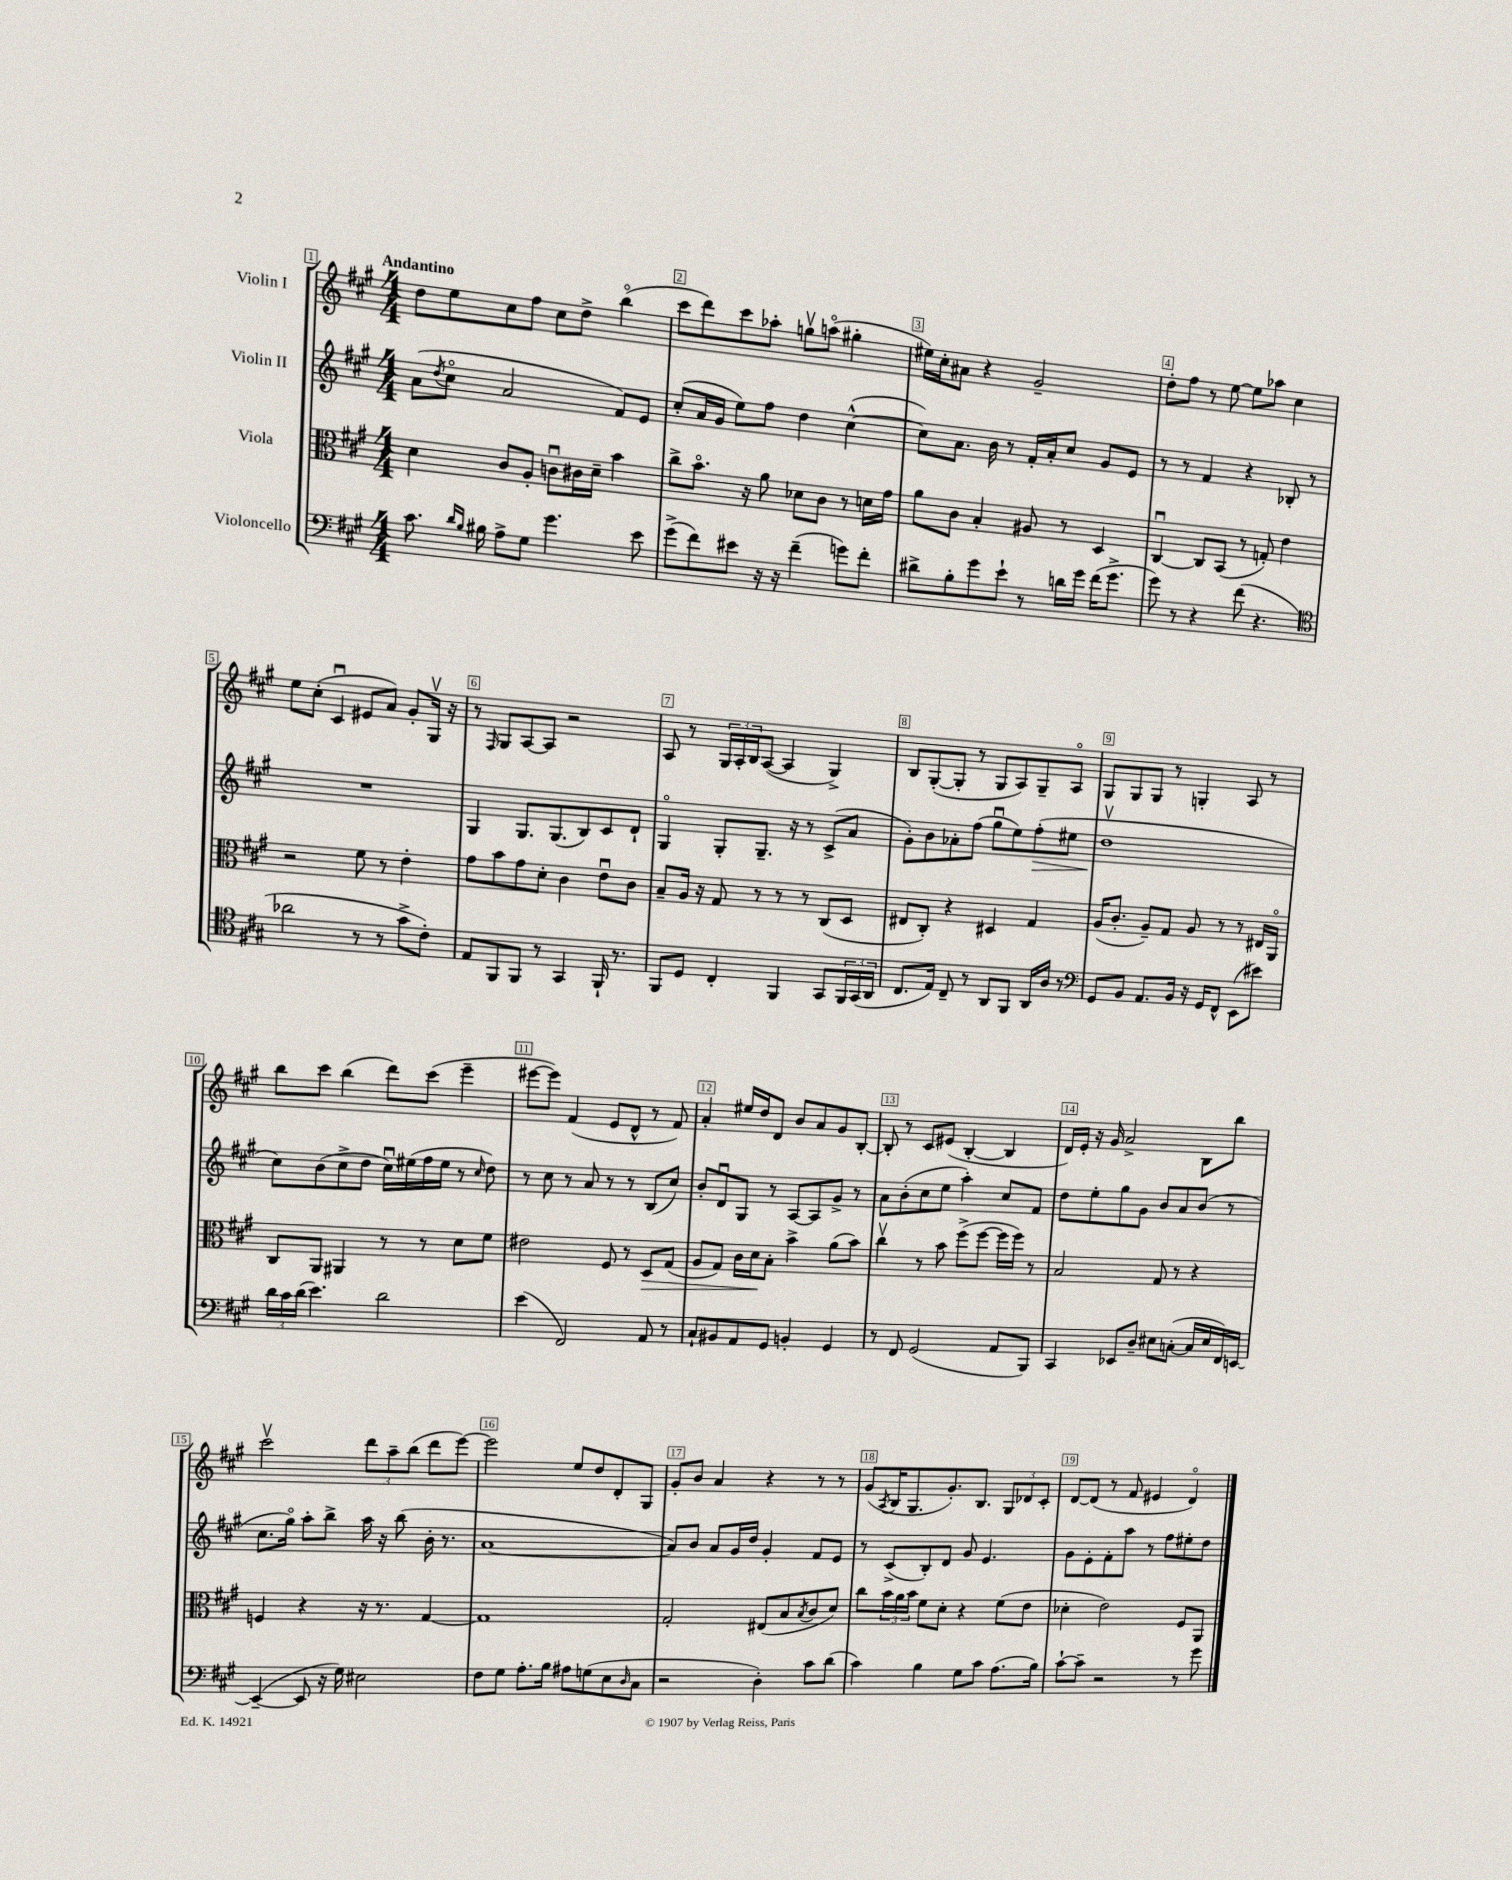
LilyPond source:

<<
\new StaffGroup <<
\new Staff = "s0" \with { instrumentName = "Violin I" } {
    \clef treble \key a \major \numericTimeSignature \time 4/4 \tempo "Andantino"
    d''8 e''8 cis''8 fis''8 cis''8 d''8-> b''4\flageolet( |
    cis'''8 d'''8) cis'''8 aes''8-. g''8\upbow a''8\flageolet( gis''4-. |
    eis''16) cis''16-. ais'8 r4 gis'2-- |
    d''8-. fis''8 r8 e''8~ e''8 aes''8 cis''4 |
    e''8 cis''8-.( cis'4\downbow eis'8 a'8) gis'8-. gis16\upbow r16 |
    r8 \grace { fis16 } gis8 a8~ a8 r2 |
    a8 r8 \tuplet 3/2 { gis16 a16-. b16 } a8~( a4 gis4->) |
    b8 gis8~-.( gis8-. r8 gis8 a8) gis8-- a8\flageolet |
    gis8 gis8 gis8 r8 g4-. a8 r8 |
    b''8 cis'''8 b''4( d'''8) cis'''8( e'''4-- |
    eis'''8~ eis'''8) fis'4( e'8 d'8-^ r8 fis'8) |
    a'4-. eis''16 d''16 d'8 b'8 a'8 gis'8 b8~-. |
    b8-. r8 cis'8 eis'8( b4~-. b4 |
    d'16) e'16-. r16 gis'16 a'2-> b8 b''8 |
    cis'''2\upbow \tuplet 3/2 { d'''8 a''8-- b''8( } d'''8 e'''8~) |
    e'''2 e''8 d''8 d'8-. gis8 |
    gis'8-. b'8 a'4 r4 r8 r8 |
    gis'8( \acciaccatura { a8 } b16 gis8. gis'8.-.) b8. \tuplet 3/2 { gis8 des'8 cis'8-. } |
    d'8~ d'8( r8 fis'8 eis'4 d'4\flageolet) \bar "|." |
}
\new Staff = "s1" \with { instrumentName = "Violin II" } {
    \clef treble \key a \major \numericTimeSignature \time 4/4
    a'8( \acciaccatura { d''8 } cis''8\flageolet a'2 fis'8) e'8 |
    cis''8-.( a'16 gis'16 e''8) fis''8 d''4 cis''4~-^( |
    cis''8) a'8. b'16 r8 fis'16-. a'16-. cis''8 gis'8 e'8 |
    r8 r8 fis'4 r4 bes8-. r8 |
    R1 |
    gis4 gis8. gis8.( b8) cis'8 d'8-! |
    gis4\flageolet gis8-. gis8.-- r16 r8 cis'8->( a'8 |
    gis'8-.) b'8 aes'8-. fis''8( gis''8\downbow e''8) fis''8-.\>( eis''8 |
    d''1\upbow\! |
    cis''8) b'8( cis''8-> d''8 cis''16\downbow) eis''16( fis''16 eis''16 r8 \grace { cis''16 } d''8) |
    r8 cis''8 r8 a'8 r8 r8 b8( cis''8) |
    b'8-. d'8\downbow gis8 r8 a8~ a8 gis'8-> r8 |
    a'8 b'8-.( cis''8 e''8 a''4-.) cis''8 fis'8 |
    d''8 e''8-. gis''8 gis'8 b'8 a'8 b'8( r8 |
    cis''8. gis''16\flageolet) a''8-. b''8-> a''16 r16 b''8( b'16-. r8. |
    a'1~ |
    a'8) b'8 a'8 gis'16 d''16 gis'4-. fis'8 e'8 |
    r8 cis'8->( b8-.) d'8 gis'8 e'4. |
    gis'8 e'8-. fis'8-. a''8 r8 fis''8 eis''8-. d''8 \bar "|." |
}
\new Staff = "s2" \with { instrumentName = "Viola" } {
    \clef alto \key a \major \numericTimeSignature \time 4/4
    d'4 cis'8 a8-. c'8\downbow cis'16 d'16-- b'4 |
    cis''8-> b'8.\flageolet r16 a'8 des'8 cis'8 r8 d'16 gis'16 |
    a'8 cis'8 b4-. ais8 r8 d4 |
    cis4~\downbow cis8 b,8( r8 g8-.) e'4 |
    r2 fis'8 r8 e'4-. |
    gis'8 b'8 gis'8 d'8-. cis'4 e'8\downbow cis'8 |
    b8-- a16 r16 gis8 r8 r8 r8 cis8( d8 |
    eis8 cis8-.) r4 dis4 gis4 |
    a16( cis'8.-. a8--) gis8 a8 r8 r8 eis16 a,16\flageolet |
    cis8 a,8 ais,4 r8 r8 d'8 fis'8 |
    eis'2 fis8 r8 d8\> gis8( |
    a8 gis8) cis'16 d'16\! b8-. b'4-> a'8( b'8) |
    cis''4\upbow r8 b'8 fis''8->( fis''8~ fis''16 fis''16) r8 |
    b2 gis8 r8 r4 |
    f4 r4 r16 r8. gis4~ |
    gis1 |
    gis2-. eis8( b8 \acciaccatura { b8 } cis'8 d'8) |
    cis''8 \tuplet 3/2 { b'16 a'16 b'16 } fis'8 d'8-. r4 fis'8( e'8 |
    des'4-. e'2) fis8 a,8 \bar "|." |
}
\new Staff = "s3" \with { instrumentName = "Violoncello" } {
    \clef bass \key a \major \numericTimeSignature \time 4/4
    cis'8. \grace { d'16 b16 } bis16 a8-> gis8 gis'4. e'8 |
    gis'8->( fis'8) eis'8 r16 r16 fis'4--( g'8) fis'8-. |
    dis'8-> b8-. gis'8 e'8-! r8 d'16 gis'16 fis'16( gis'8.-> |
    gis'8) r8 r4 fis'8( r4. |
    \clef tenor aes'2 r8 r8 gis'8-> cis'8-.) |
    e8 fis,8 fis,8 r8 gis,4 fis,16-! r8. |
    fis,8 d8 cis4-. fis,4 gis,8 \tuplet 3/2 { fis,16 gis,16( a,16 } |
    cis8. e16) cis8-- r8 a,8 fis,8 a,16 a16 r8 |
    \clef bass gis,8 b,8 a,8. b,16 r16 gis,16 fis,8-^ e,8( eis'8) |
    \tuplet 3/2 { d'16 cis'16 d'16( } e'4.) d'2 |
    e'4( fis,2) a,8 r8 |
    cis8-! bis,8 a,8 gis,8 b,4-. gis,4 |
    r8 fis,8 gis,2( a,8 b,,8) |
    cis,4 ees,8 d8-- eis8 c8~-.( c16 eis16 fis,16) e,16~ |
    e,4~--( e,8 r16 gis16) eis2 |
    fis8 gis8 a8.-. b16 ais8 g8( e8 \grace { d16 } cis8 |
    r2 d4-.) cis'8 d'8( |
    cis'4) b4 gis8 cis'8 a8.( b16) |
    cis'8~-! cis'8-- r2 r8 gis'8 \bar "|." |
}
>>
>>
\layout { \context { \Score \override BarNumber.break-visibility = ##(#f #t #t) barNumberVisibility = #all-bar-numbers-visible \override BarNumber.stencil = #(make-stencil-boxer 0.1 0.3 ly:text-interface::print) } }
